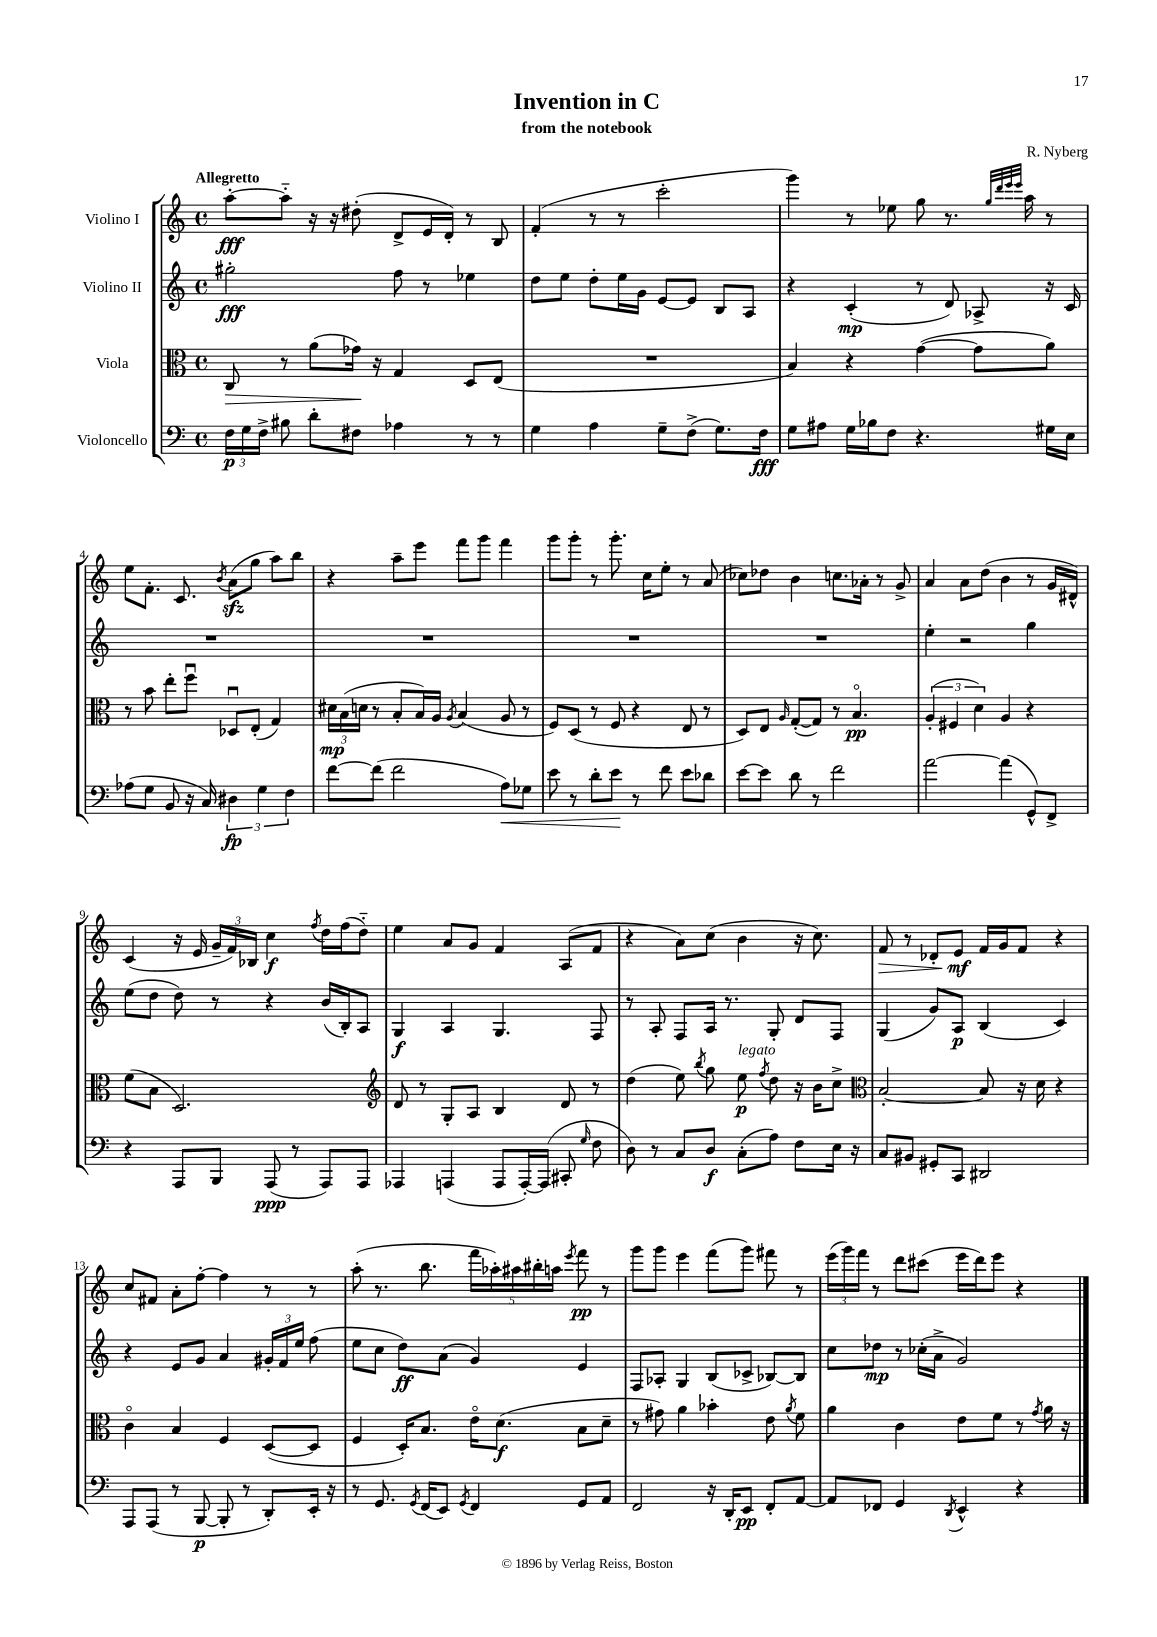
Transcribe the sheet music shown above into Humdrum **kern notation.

**kern	**kern	**kern	**kern
*staff4	*staff3	*staff2	*staff1
*clefF4	*clefC3	*clefG2	*clefG2
*k[]	*k[]	*k[]	*k[]
*M4/4	*M4/4	*M4/4	*M4/4
*met(c)	*met(c)	*met(c)	*met(c)
24F\LL	8C/	2gg#'\	[8aa'\L
24G\	.	.	.
24F^\JJ	.	.	.
8B#\	8r	.	8aa'~\]J
8d'\L	(8a\L	.	16r
.	.	.	16r
8F#\J	16g-\Jk)	.	(8dd#'\
.	16r	.	.
4A-\	4G/	8ff\	8d^/L
.	.	8r	16e/L
.	.	.	16d'/JJ)
8r	8D/L	4ee-\	8r
8r	(8E/J	.	8B/
=	=	=	=
4G\	1r	8dd\L	(4f'/
.	.	8ee\J	.
4A\	.	8dd'\L	8r
.	.	16ee\L	8r
.	.	16g\JJ	.
8G~\L	.	[8e/L	2ccc'\
(8F^\J	.	8e/]J	.
8.G\L)	.	8B/L	.
.	.	8A/J	.
16F\Jk	.	.	.
=	=	=	=
8G\L	4B/)	4r	4ggg\)
8A#\J	.	.	.
16G\LL	4r	(4c'/	8r
16B-\J	.	.	.
8F\J	.	.	8ee-\
4.r	([4g\	8r	8gg\
.	.	8d/)	8.r
.	8g\]L	8A-^/	.
.	.	.	32qqgg/LLL
.	.	.	32qqddd/
.	.	.	32qqeee/
.	.	.	32qqeee/JJJ
.	.	.	16aa\
16G#\LL	8a\J)	16r	8r
16E\JJ	.	16c/	.
=	=	=	=
(8A-\L	8r	1r	8ee\L
8G\J	8b\	.	8.f'\J
8BB/	8ee'\L	.	.
.	.	.	8.c/
16r	8ffu\J	.	.
16C/)	.	.	.
.	.	.	8qb/
6D#\	8D-u/L	.	(8a\L
.	(8E'/J	.	8gg\J
6G\	.	.	.
.	4G/)	.	8aa\L)
6F\	.	.	.
.	.	.	8bb\J
=	=	=	=
[8f\L	24d#\LL	1r	4r
.	(24B\	.	.
.	24d\JJ	.	.
(8f\]J	8r	.	.
2f\	8B'/L	.	8aa~\L
.	16B/L)	.	8eee\J
.	16A/JJ	.	.
.	8qA/	.	.
.	(4B/	.	8fff\L
.	.	.	8ggg\J
8A\L)	8A/	.	4fff\
8G-\J	8r	.	.
=	=	=	=
8e\	8F/L)	1r	8ggg\L
8r	(8D/J	.	8ggg'\J
8d'\L	8r	.	8r
8e\J	8F/	.	8.ggg'\
8r	4r	.	.
.	.	.	16cc\LK
8f\	.	.	8ee'\J
8e\L	8E/	.	8r
8d-\J	8r	.	(8a/
=	=	=	=
[8e\L	8D/L)	1r	8cc-\L)
8e\]J	8E/J	.	8dd-\J
.	16qqA/	.	.
8d\	([8G'/L	.	4b\
8r	8G/]J)	.	.
2f\	8r	.	8.cc\L
.	4.Bo/	.	.
.	.	.	16a-'\Jk
.	.	.	8r
.	.	.	8g^/
=	=	=	=
[2a\	(6A'/	4ee'\	4a/
.	6F#/	.	.
.	.	2r	8a\L
.	6d\)	.	.
.	.	.	(8dd\J
(4a\]	4A/	.	4b\
8GG^^/L)	4r	4gg\	8r
8FF^/J	.	.	16g/LL
.	.	.	16d#^^/JJ)
=	=	=	=
4r	(8f\L	(8ee\L	(4c/
.	8B\J	8dd\J	.
8AAA/L	2.D/)	8dd\)	16r
.	.	.	16e/
8BBB/J	.	8r	24g~/LL
.	.	.	24f/)
.	.	.	24B-/JJ
(8AAA/	.	4r	4cc\
8r	.	.	.
.	.	.	8qff/
8AAA/L)	.	(16b/LL	16dd\LL
.	.	16B'/J)	(16ff\J
8AAA/J	.	8A/J	8dd'~\J)
=	=	=	=
*	*clefG2	*	*
4AAA-/	8d/	4G/	4ee\
.	8r	.	.
(4AAA/	8G'/L	4A/	8a/L
.	8A/J	.	8g/J
8AAA/L	4B/	4.G/	4f/
[16AAA'/L)	.	.	.
(16AAA/]JJ	.	.	.
8CC#'/	8d/	.	(8A/L
16qqG/	.	.	.
8F\	8r	8F/	8f/J
=	=	=	=
8D\)	(4dd\	8r	4r
8r	.	8A'/	.
8C/L	8ee\)	8F/L	8a\L)
.	8qbb/	.	.
8D/J	8gg\	16A/Jk	(8cc\J
.	.	8.r	.
(8C'\L	8ee\	.	4b\
.	8qff/	.	.
8A\J)	8dd\	8G'/	.
8F\L	16r	8d/L	16r
.	16b\LK	.	8.cc\)
16E\Jk	8cc^\J	8F/J	.
16r	.	.	.
=	=	=	=
*	*clefC3	*	*
8C/L	[2B'/	(4G/	8f/
8BB#/J	.	.	8r
8GG#'/L	.	8g/L)	8d-'/L
8CC/J	.	8A/J	8e/J
2DD#/	8B/]	(4B/	16f/LL
.	.	.	16g/J
.	16r	.	8f/J
.	16d\	.	.
.	4r	4c/)	4r
=	=	=	=
8AAA/L	4co\	4r	8cc/L
(8AAA/J	.	.	8f#/J
8r	4B/	8e/L	8a'\L
[8BBB/	.	8g/J	[8ff'\J
8BBB'/]	4F/	4a/	4ff\]
8r	.	.	.
8DD'/L)	([8D/L	24g#'/LL	8r
.	.	24f/	.
.	.	24ee/JJ	.
16EE'/Jk	8D/]J	(8ff\	8r
16r	.	.	.
=	=	=	=
8r	4F/	8ee\L	(8aa'\
8.GG/	.	8cc\J	8.r
.	16D'/LK)	8dd\L)	.
8qGG/	.	.	.
(16FF/LK	8.B/J	.	8.bb\
8EE/J)	.	(8a\J	.
8qGG/	.	.	.
4FF/	16eo\LK	4g/)	20fff\LL
.	.	.	20aa-'\)
.	(8.d\J	.	.
.	.	.	20aa#\
.	.	.	20bb#'\
.	.	.	20aa\JJ
.	.	.	8qeee/
8GG/L	8B\L	4e/	8fff\
8AA/J	8d~\J	.	8r
=	=	=	=
2FF/	8r	8F/L	8ggg\L
.	8g#\)	8A-'/J	8ggg\J
.	4a\	4G/	4eee\
16r	4b-'\	(8B/L	(8fff\L
16DD'/LK	.	.	.
8EE/J	.	8c-^/J	8ggg\J)
8FF'/L	8e\	[8B-/L)	8fff#\
.	8qa/	.	.
[8AA/J	8f\	8B-/]J	8r
=	=	=	=
8AA/]L	4a\	8cc\L	(24eee\LL
.	.	.	24ggg\)
.	.	.	24fff\JJ
8FF-/J	.	8dd-\J	8r
4GG/	4c\	8r	8ddd\L
.	.	(16cc-'\LL	(8ccc#\J
.	.	16a^\JJ	.
8qDD/	.	.	.
4EE^^/	8e\L	2g/)	16eee\LL
.	.	.	16ddd\J)
.	8f\J	.	8eee\J
4r	8r	.	4r
.	8qg/	.	.
.	16a\	.	.
.	16r	.	.
==	==	==	==
*-	*-	*-	*-
